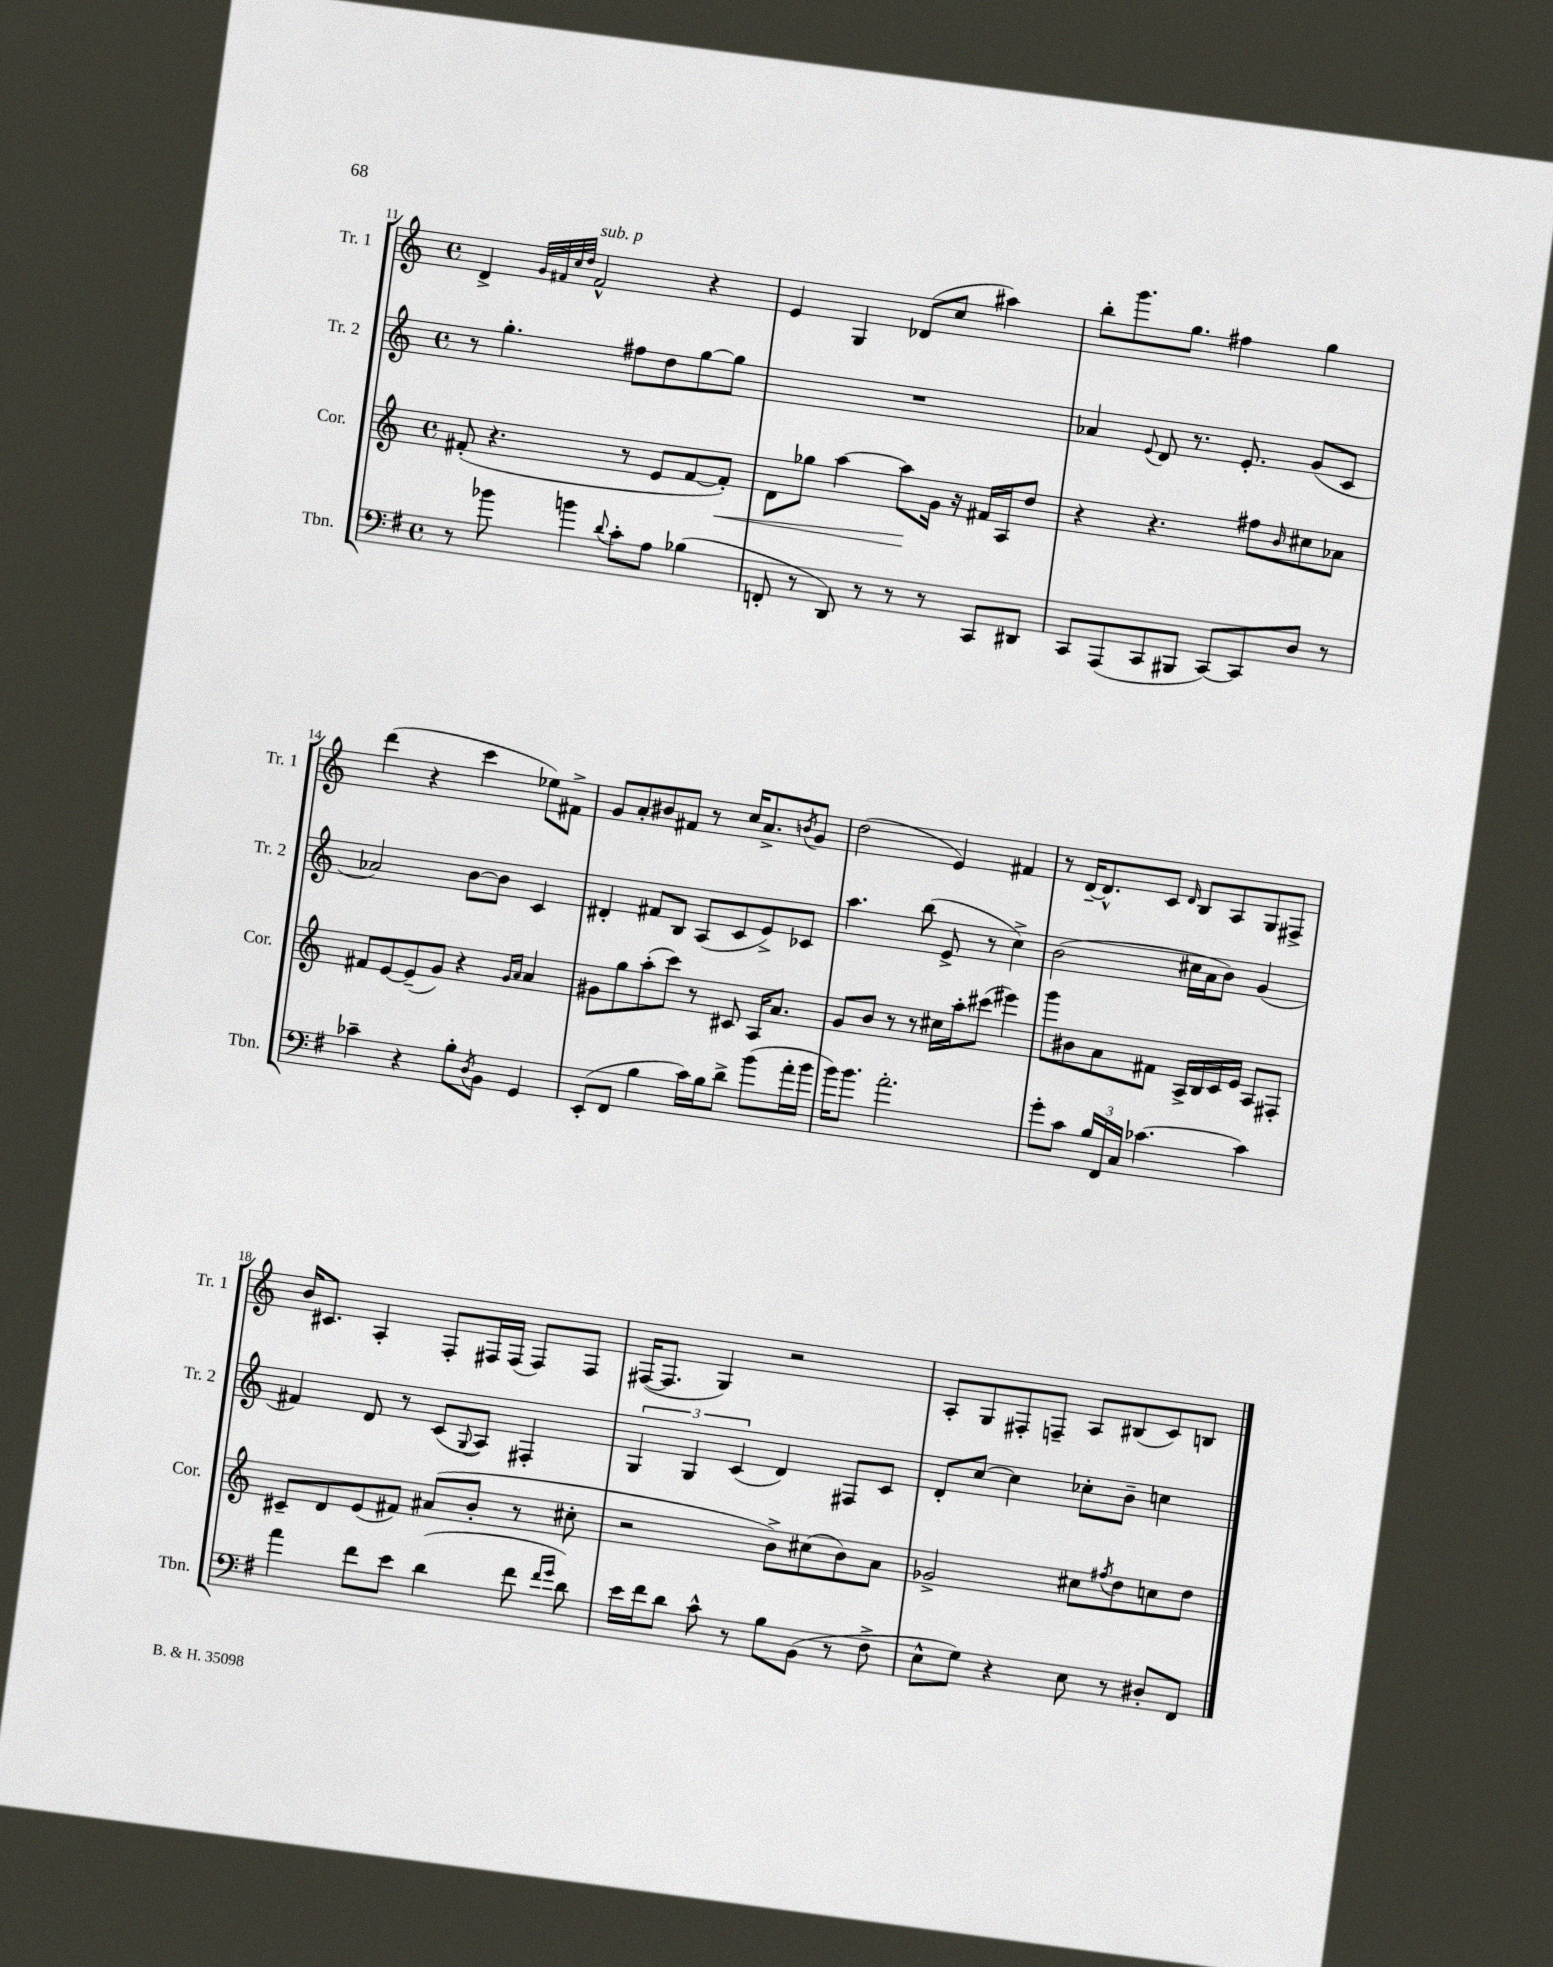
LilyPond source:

<<
\new StaffGroup <<
\new Staff = "s0" \with { instrumentName = "Tr. 1" shortInstrumentName = "Tr. 1" } {
    \clef treble \key c \major \defaultTimeSignature \time 4/4
    d'4-> \grace { g'32 fis'32 c''32 d''32 } fis'2-^^\markup { \italic "sub. p" } r4 |
    e'4 g4 des'8( c''8 ais''4) |
    b''8-. g'''8. g''8. fis''4 g''4 |
    d'''4( r4 c'''4 ees''8) fis'8-> |
    g'8 a'8-. bis'8 fis'8 r8 c''16 a'8.-> \acciaccatura { b'8 } g'8 |
    d''2( e'4) fis'4 |
    r8 d'16~-- d'8.-^ c'8 \grace { d'16 } b8 a8 g8 fis8-> |
    b'16 cis'8. a4-. f8-. fis16 fis16( fis8) fis8 |
    fis16~( fis8. g4) r2 |
    a8-. g8 fis8-. f8-- a8 bis8( c'8) b8 \bar "|." |
}
\new Staff = "s1" \with { instrumentName = "Tr. 2" shortInstrumentName = "Tr. 2" } {
    \clef treble \key c \major \defaultTimeSignature \time 4/4
    r8 g''4.-. fis''8 d''8 g''8~ g''8 |
    R1 |
    aes'4 \appoggiatura { e'8 } d'8 r8. e'8.-. g'8( c'8 |
    aes'2) b'8~ b'8 c'4 |
    dis'4-. fis'8 b8 a8( c'8 e'8->) ces'8 |
    a''4. b''8( e'8-> r8 c''4->) |
    b'2( cis''16 a'16 b'8) g'4( |
    fis'4) d'8 r8 c'8( \appoggiatura { g8 } a8) fis4-. |
    \tuplet 3/2 { g4 g4 c'4( } d'4) fis8 c'8 |
    d'8-. c''8~ c''4 ces''8-. b'8-- c''4 \bar "|." |
}
\new Staff = "s2" \with { instrumentName = "Cor." shortInstrumentName = "Cor." } {
    \clef treble \key c \major \defaultTimeSignature \time 4/4
    fis'8-.( r4. r8 e'8 fis'8~ fis'8-.\<) |
    d'8 ges''8 a''4~ a''8\! g'16 r16 fis'16 a16 d''8 |
    r4 r4. fis''8 \grace { b'16 } cis''8 aes'8 |
    fis'8 e'8~ e'8--( g'8) r4 \grace { g'16 a'16 } a'4 |
    gis'8 g''8 a''8-.( c'''8) r8 cis'8 a16 a'8. |
    g'8 b'8 r8 r8 cis''16 a''16-. cis'''8( eis'''4) |
    g'''8 bis'8 a'8 fis'8 a16-> b16 c'16 e'16 a8 fis8-. |
    cis'8-- d'8 e'8( fis'8) ais'8( b'8-. r8 cis''8-. |
    r2 b'8->) cis''8( b'8) a'8 |
    ges'2-> cis''8 \acciaccatura { fis''8 } d''8 c''8 d''8 \bar "|." |
}
\new Staff = "s3" \with { instrumentName = "Tbn." shortInstrumentName = "Tbn." } {
    \clef bass \key g \major \defaultTimeSignature \time 4/4
    r8 bes'8 b'4 \appoggiatura { d'8 } c'8-. a8 bes4( |
    f,8-. r8 d,8) r8 r8 r8 c,8 dis,8 |
    c,8 a,,8( c,8 bis,,8 c,8~) c,8 d8 r8 |
    ces'4-- r4 b8-. \acciaccatura { d8 } b,8 g,4 |
    e,8-.( fis,8 b4 c'16) b16 d'8-> b'8( a'16-. b'16 |
    b'16) b'8. a'2.-. |
    g'8-. c'8 \tuplet 3/2 { b16 fis,16 c16 } ces'4.~ ces'4 |
    a'4 fis'8 e'8 d'4( fis'8 \grace { fis'16 g'16 } d'8) |
    e'16 fis'16 d'8 c'8-^ r8 b8 b,8( r8 fis8-> |
    e8-^ g8) r4 e8 r8 dis8-. fis,8 \bar "|." |
}
>>
>>
\layout { \context { \Score currentBarNumber = #11 } }
